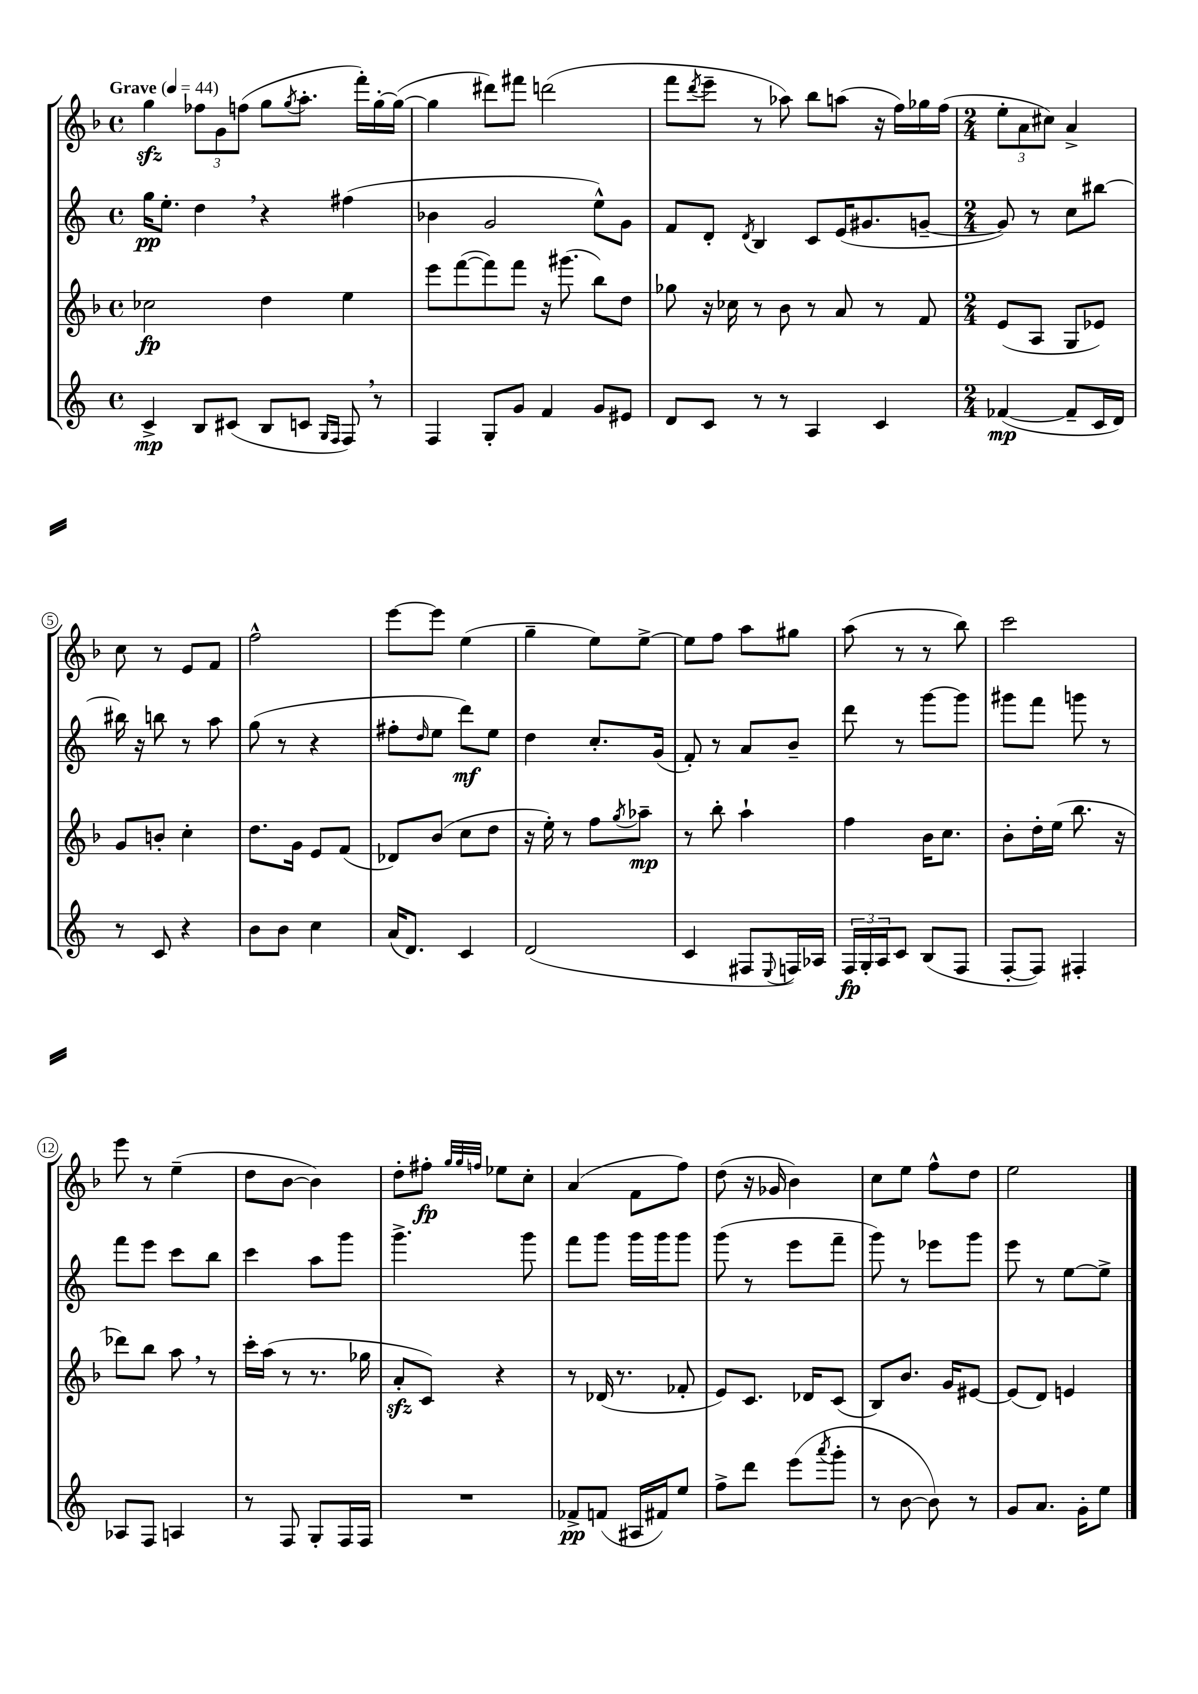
<<
\new StaffGroup <<
\new Staff = "s0" {
    \clef treble \key f \major \defaultTimeSignature \time 4/4 \tempo "Grave" 4 = 44
    g''4\sfz \tuplet 3/2 { fes''8 g'8 f''8( } g''8 \acciaccatura { g''8 } a''8.-. f'''16-.) g''16~-. g''16~( |
    g''4 dis'''8) fis'''8 d'''2( |
    f'''8 \acciaccatura { d'''8 } e'''8-- r8 aes''8) bes''8 a''8( r16 f''16) ges''16 f''16( |
    \numericTimeSignature \time 2/4 \tuplet 3/2 { e''8-. a'8 cis''8) } a'4-> |
    c''8 r8 e'8 f'8 |
    f''2-^ |
    e'''8~ e'''8 e''4( |
    g''4-- e''8) e''8~-> |
    e''8 f''8 a''8 gis''8 |
    a''8( r8 r8 bes''8) |
    c'''2 |
    e'''8 r8 e''4--( |
    d''8 bes'8~ bes'4) |
    d''8-. fis''8-.\fp \grace { g''32 g''32 f''32 } ees''8 c''8-. |
    a'4( f'8 f''8) |
    d''8( r16 ges'16 bes'4) |
    c''8 e''8 f''8-^ d''8 |
    e''2 \bar "|." |
}
\new Staff = "s1" {
    \clef treble \key c \major \defaultTimeSignature \time 4/4
    g''16\pp e''8.-. d''4 \breathe r4 fis''4( |
    bes'4 g'2 e''8-^) g'8 |
    f'8 d'8-. \acciaccatura { d'8 } b4 c'8 e'16( gis'8. g'8~-- |
    \numericTimeSignature \time 2/4 g'8) r8 c''8 bis''8~ |
    bis''16 r16 b''8 r8 a''8 |
    g''8( r8 r4 |
    fis''8-. \grace { d''16 } e''8 d'''8\mf) e''8 |
    d''4 c''8.-. g'16( |
    f'8-.) r8 a'8 b'8-- |
    d'''8 r8 g'''8~ g'''8 |
    gis'''8 f'''8 g'''8 r8 |
    f'''8 e'''8 c'''8 b''8 |
    c'''4 a''8 g'''8 |
    g'''4.-> g'''8 |
    f'''8 g'''8 g'''16 g'''16 g'''8 |
    g'''8( r8 e'''8 f'''8-- |
    g'''8) r8 ees'''8 g'''8 |
    e'''8 r8 e''8~ e''8-> \bar "|." |
}
\new Staff = "s2" {
    \clef treble \key f \major \defaultTimeSignature \time 4/4
    ces''2\fp d''4 e''4 |
    e'''8 f'''8~( f'''8) f'''8 r16 gis'''8.( bes''8) d''8 |
    ges''8 r16 ces''16 r8 bes'8 r8 a'8 r8 f'8 |
    \numericTimeSignature \time 2/4 e'8( a8 g8 ees'8) |
    g'8 b'8-. c''4-. |
    d''8. g'16 e'8 f'8( |
    des'8) bes'8( c''8 d''8 |
    r16 e''16-.) r8 f''8 \acciaccatura { g''8 } aes''8--\mp |
    r8 bes''8-. a''4-! |
    f''4 bes'16 c''8. |
    bes'8-. d''16-. e''16( bes''8. r16 |
    des'''8) bes''8 a''8 \breathe r8 |
    c'''16-. a''16( r8 r8. ges''16 |
    a'8-.\sfz c'8) r4 |
    r8 des'16( r8. fes'8-. |
    e'8) c'8. des'16 c'8( |
    bes8) bes'8. g'16 eis'8~ |
    eis'8( d'8) e'4 \bar "|." |
}
\new Staff = "s3" {
    \clef treble \key c \major \defaultTimeSignature \time 4/4
    c'4->\mp b8 cis'8( b8 c'8 \grace { g16 f16 } f8) \breathe r8 |
    f4 g8-. g'8 f'4 g'8 eis'8 |
    d'8 c'8 r8 r8 a4 c'4 |
    \numericTimeSignature \time 2/4 fes'4~\mp( fes'8-- c'16 d'16) |
    r8 c'8 r4 |
    b'8 b'8 c''4 |
    a'16( d'8.) c'4 |
    d'2( |
    c'4 fis8 \appoggiatura { e8 } f16) aes16 |
    \tuplet 3/2 { f16\fp g16-. a16 } c'8 b8( f8 |
    f8~-. f8) fis4-. |
    aes8 f8 a4 |
    r8 f8 g8-. f16 f16 |
    R2 |
    fes'8->\pp f'8( ais16 fis'16) e''8 |
    f''8-> d'''8 e'''8( \acciaccatura { a'''8 } g'''8-. |
    r8 b'8~ b'8) r8 |
    g'8 a'8. g'16-. e''8 \bar "|." |
}
>>
>>
\layout { \context { \Score \override BarNumber.stencil = #(make-stencil-circler 0.1 0.3 ly:text-interface::print) } }
